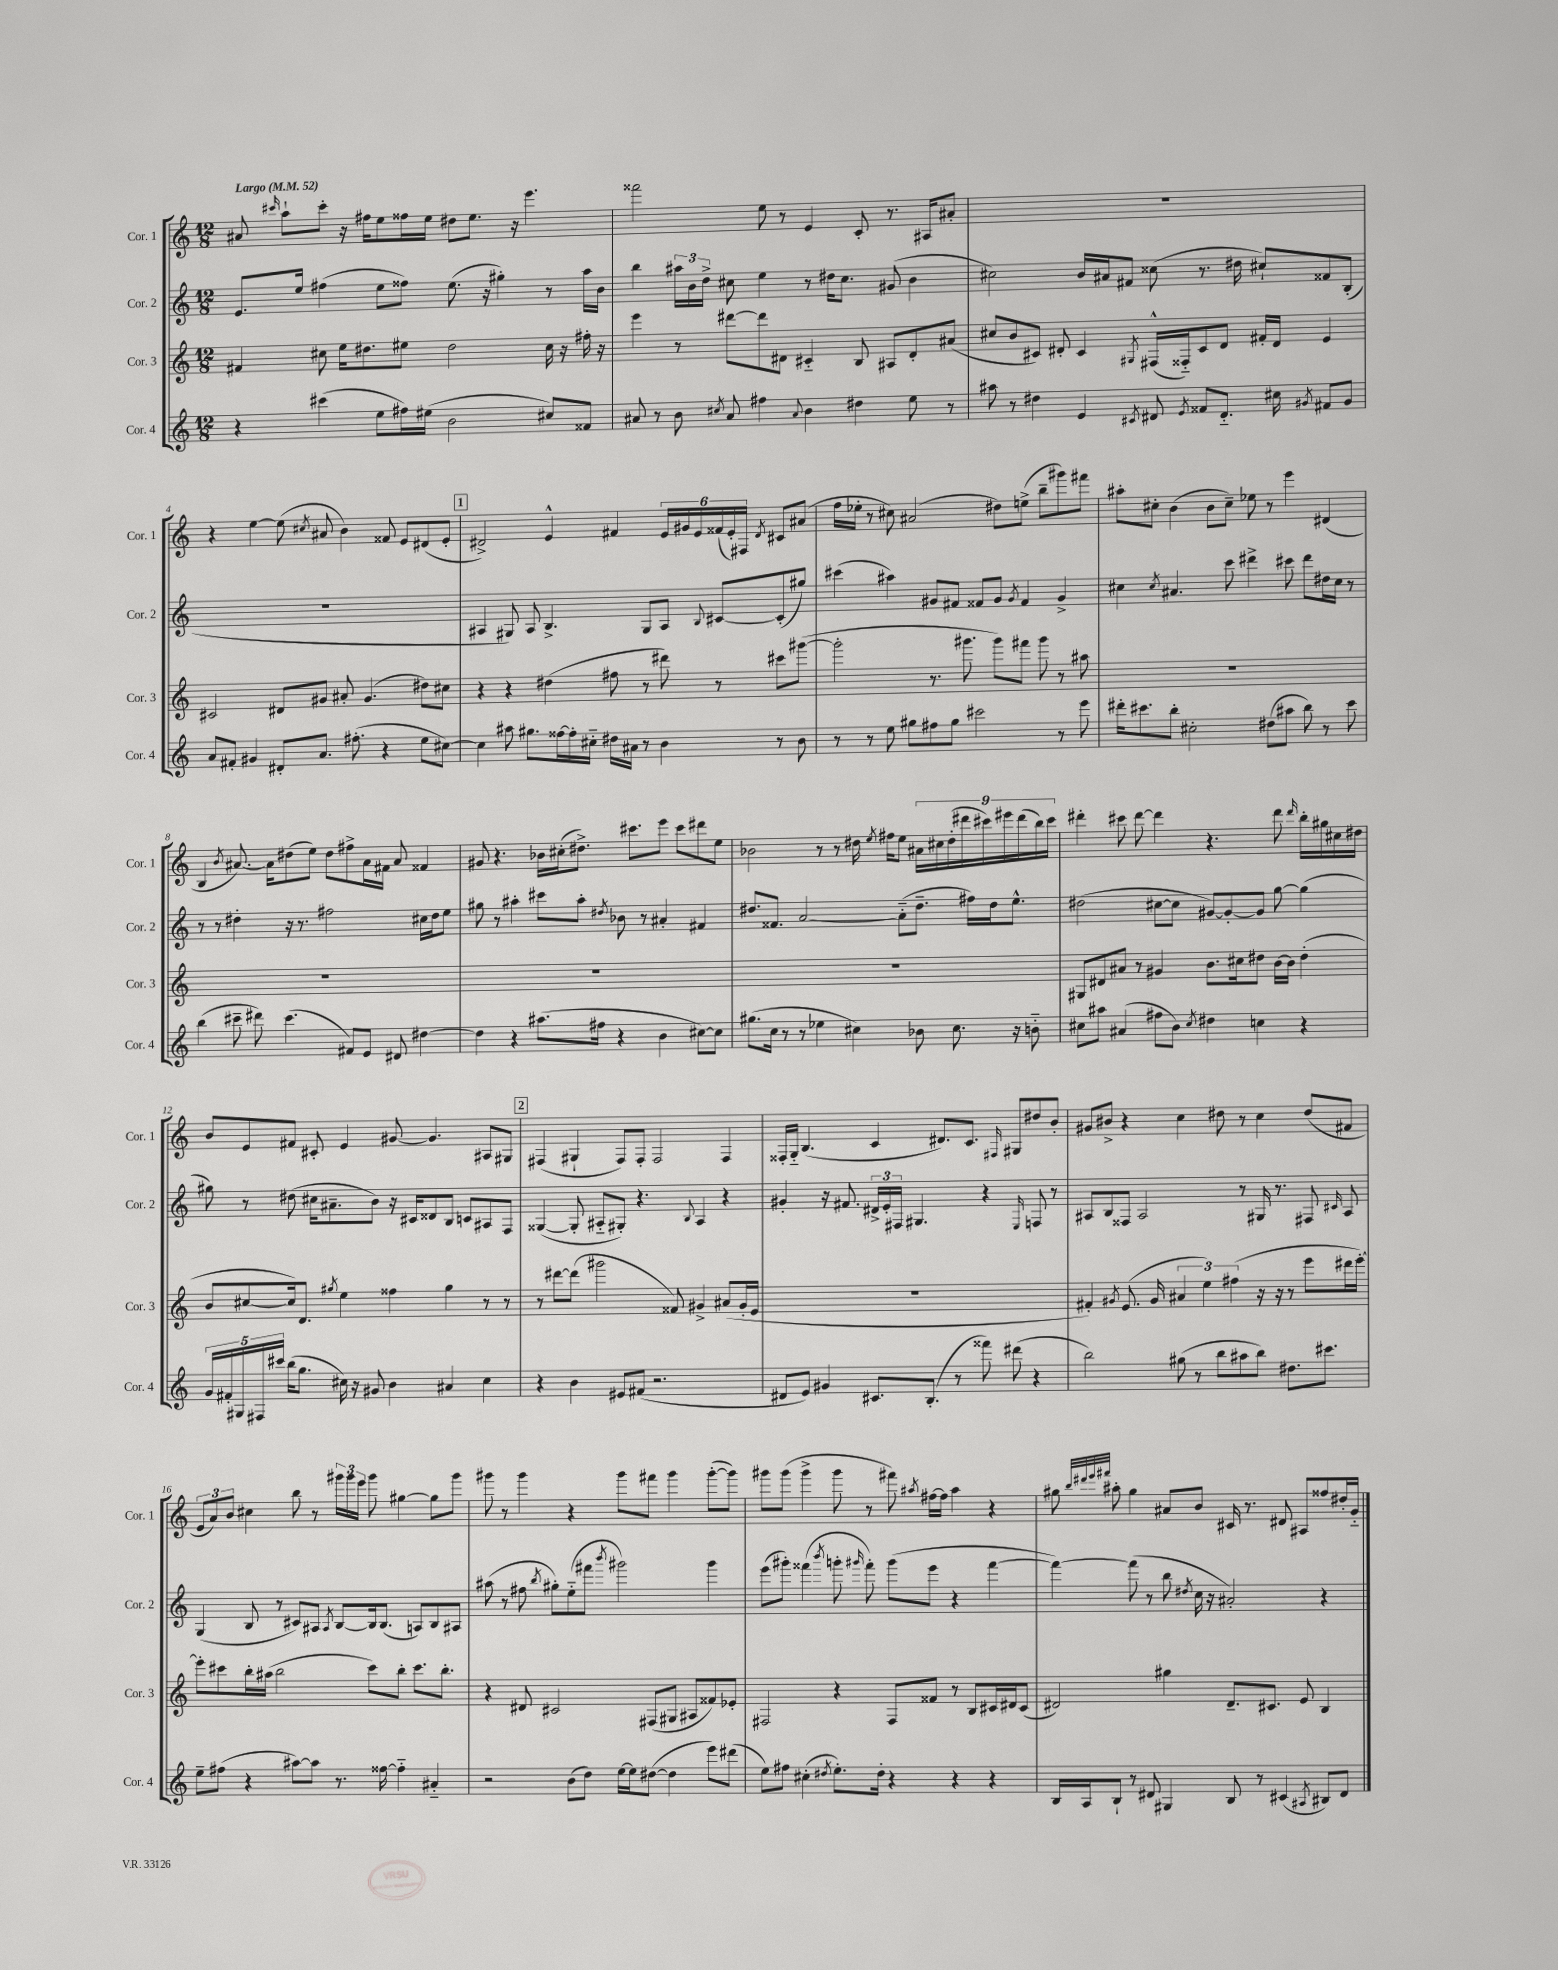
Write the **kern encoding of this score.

**kern	**kern	**kern	**kern
*part4	*part3	*part2	*part1
*staff4	*staff3	*staff2	*staff1
*I"Cor. 4	*I"Cor. 3	*I"Cor. 2	*I"Cor. 1
*I'Cor. 4	*I'Cor. 3	*I'Cor. 2	*I'Cor. 1
*clefG2	*clefG2	*clefG2	*clefG2
*k[]	*k[]	*k[]	*k[]
*M12/8	*M12/8	*M12/8	*M12/8
*MM52	*MM52	*MM52	*MM52
=1	=1	=1	=1
!	!	!	!LO:TX:a:B:t=Largo
4r	4f#X/	8.e/L	8a#X/
.	.	.	16qqccc#X/
.	.	.	8aa`\L
.	.	16ee/Jk	.
(4ccc#X\	8cc#X\	(4ff#X\	8ccc#'\J
.	16ee\KL	.	16r
.	8.dd#X\	.	16ff#X\KL
8ee\L	.	8ee\L	8ee\
16ff#X\L)	8ee#X\J	8ff##X\J)	16ff##X\L
(16ee#X\JJ	.	.	16ee\JJ
2b\	2dd#\	(8.ee\	8dd#X\L
.	.	.	8.ee\J
.	.	16r	.
.	.	4gg#X'\)	.
.	.	.	16r
.	.	.	4.eee\
8cc#X/L)	16cc#\	8r	.
.	16r	.	.
8f##X/J	16ff#X'\	16aa\LL	.
.	16r	16b\JJ	.
=2	=2	=2	=2
8a#X/	4eee\	4bb\	2fff##X\
8r	.	.	.
8b\	8r	24aa#X\LL	.
.	.	24b\	.
.	.	24dd^\JJ	.
8qcc#X/	.	.	.
8a#/	[8ddd#X\L	8cc#X\	.
4ff#X\	8ddd#\]	4ee\	8ee\
.	8d#X\J	.	8r
8qqa#/	.	.	.
4b\	4c#X/	8r	4e/
.	.	16dd#X\KL	.
.	.	8.cc#\J	.
4dd#X\	8B/	.	8c'/
.	8A#X/L	(8g#X/	8.r
8ee\	8d#'/	4b\	.
.	.	.	16A#X/KL
8r	(8a#X/J	.	8a#X'/J
=3	=3	=3	=3
8aa#X\	8cc#X/L	2cc#X\)	1.r
8r	8b/	.	.
4dd#X\	8c#X/J)	.	.
.	8d#X'/	.	.
4e/	4c#/	16b/LL	.
.	.	16a#X/J	.
.	.	8f#X/J	.
8qc#X/	8qG#X/	.	.
8d#X/	(16F#X^^/LL	(8cc##X\	.
.	16F##X/J)	.	.
8qe/	.	.	.
8f##X/L	8c#/	8.r	.
8.d#/J	8d#/J	.	.
.	.	16dd#X\	.
.	16f#X'/LL	8cc#X`/L)	.
16cc#X\	16d#/JJ	.	.
8qg#X/	.	.	.
8f#X/L	4e/	8f##X/	.
8g#/J	.	(8B'/J	.
!!LO:LB:g=z
=4	=4	=4	=4
8a/L	2c#X/	1.r	4r
8f#X'/J	.	.	.
4g#X/	.	.	[4ee\
8d#X'/L	8d#X/L	.	(8ee\]
.	.	.	8qcc#X/
8.a/J	8g#X/J	.	8a#X/
.	8a#X'/	.	4b\)
(8.ff#X'\	.	.	.
.	(4.g#/	.	.
4r	.	.	8f##X/
.	.	.	8e/L
8ee\L	8dd#X\L)	.	(8d#X/
[8cc#X\J)	8cc#X\J	.	8e'/J
!!LO:REH:place=s1:t=1
=5	=5	=5	=5
4cc#\]	4r	4A#X/	2d#X^/)
8aa#X\	4r	8G#X/)	.
8.gg#X\L	.	8A#/	.
.	(4dd#X\	4.B^/	4e^^/
[16ff##X\L	.	.	.
16ff##'\]	.	.	.
16cc#X\JJ	.	.	.
16dd#X\LL	8ff#X\	.	4f#X/
16a#X\JJ	.	.	.
8r	8r	8G#/L	.
4b\	8ddd#X\)	8A#/J	24e/LL
.	.	.	24g#X/
.	.	.	24e/
.	.	8qqB/	.
.	8r	[8c#X/L	(24f##X/
.	.	.	24e'/)
.	.	.	24F#X/JJ
.	.	.	8qd#/
8r	8ccc#X\L	(8c#'/]	8c#X/L
8b\	([8ggg#X\J	8gg#X/J)	(8a#X/J
=6	=6	=6	=6
8r	2ggg#'\]	(4ccc#X\	16ff\LL
.	.	.	16ee-X'\JJ
8r	.	.	8r
8ee\	.	4aa#X\)	8cc#X\)
8gg#X\L	.	.	(2a#X/
8ff#X\	8.r	8g#X/L	.
8gg#\J	.	8f#X/J	.
.	8.ggg#X\	.	.
2ccc#X\	.	8f##X/L	.
.	8ggg#\L)	8g#/J	8dd#X\L)
.	.	8qg#/	.
.	8fff#X\J	4f##/	(8een^\J
.	8ggg#\	.	8bb~\L
8r	8r	4g#^/	8ggg#X\)
8eee\	8aa#X\	.	8fff#X\J
=7	=7	=7	=7
16ddd#X'\KL	1.r	4cc#X\	8aa#X'\L
8.ccc#X\	.	.	.
.	.	.	8cc#X'\J
.	.	8qcc#/	.
8bb'\J	.	4.a#X/	(4b\
2cc#X'\	.	.	.
.	.	.	8b\L
.	.	8ccc\	8cc#~\J)
.	.	4ddd#X^\	8ee-X\
(8dd#X\L	.	.	8r
8aa#X\J	.	8ccc#X\	4eee\
8bb\)	.	8ddd#\L	.
8r	.	16dd#X\L	(4d#X/
.	.	16cc#\JJ	.
8ccc#\	.	8r	.
!!LO:LB:g=z
=8	=8	=8	=8
(4bb\	1.r	8r	4B/
.	.	8r	.
.	.	.	8qb/
8ccc#X~\	.	4dd#X'\	[8.a#X/)
8ddd#X\)	.	.	.
.	.	.	16a#\KL]
(4.ccc#\	.	16r	(8dd#X\
.	.	8.r	.
.	.	.	8ee\J)
.	.	2ff#X\	8dd#\L
8f#X/L)	.	.	8ff#X^\
8e/J	.	.	16a#\L
.	.	.	16f#X\JJ
8d#X/	.	.	8a#/
[4dd#X\	.	16cc#X\LL	4f##X/
.	.	16dd#\J	.
.	.	8ee\J	.
=9	=9	=9	=9
4dd#\]	1.r	8gg#X\	8g#X/
.	.	8r	4.r
4r	.	4aa#X'\	.
(8.aa#X\L	.	8ccc#X\L	16b-X\LL
.	.	.	(16cc#X'\J
.	.	8aa#'\J	8.dd#X^\J)
16ff#X\Jk	.	.	.
.	.	8qdd#X/	.
4r	.	8b-X\	.
.	.	.	8.ccc#X\L
.	.	8r	.
4b\	.	4a#X'/	8eee\J
.	.	.	8ccc#\L
[8cc#X\L)	.	4f#X/	8ddd#X\
8cc#\J]	.	.	8ee\J
=10	=10	=10	=10
(8.gg#X\L	1.r	8.dd#X/L	2b-X\
16cc\Jk	.	8.f##X/J	.
8r	.	.	.
8r	.	[2a/	.
4ee-X\	.	.	8r
.	.	.	8r
4cc#X\)	.	.	16dd#X\
.	.	.	8qee/
.	.	.	16ff#X\KL
.	.	(8a\L]	8ee\J
8b-X\	.	8.dd#~\J	18a#X\LL
.	.	.	18cc#X\
.	.	.	(18dd#'\
8.cc#\	.	.	.
.	.	.	18ddd#X\
.	.	16ff#X\LL)	.
.	.	.	18ccc#X\)
.	.	16dd#\J	.
.	.	.	18eee#X\
16r	.	8.ee^^\J	.
.	.	.	(18ddd#\
8bn\	.	.	.
.	.	.	18bb\)
.	.	.	18ccc#\JJ
=11	=11	=11	=11
8cc#X\L	8G#X/L	(2dd#X\	4ddd#X'\
8aa#X\J	8d#X/	.	.
(4a#X/	8a#X/J	.	8ccc#X\
.	8r	.	[8ddd#\
8ff#X\L	4g#X/	[8cc#X\L	4ddd#\]
8b\J)	.	8cc#\J]	.
8qcc#/	.	.	.
4dd#X\	8.b\L	[8g#X/L)	4.r
.	.	8g#'/_	.
.	16cc#X\k	.	.
4ccn\	8dd#X\J	8g#/J]	.
.	[16b\LL	[8gg\	8ddd#\
.	16b\JJ]	.	.
.	.	.	16qqddd#/
4r	(4dd#'\	(4gg\]	16bb'\LL
.	.	.	16gg#X\
.	.	.	16cc#X\
.	.	.	16dd#X\JJ
!!LO:LB:g=z
=12	=12	=12	=12
20g/LL	8b/L	8gg#X\)	8b/L
20f#X'/	.	.	.
20G#X/	.	.	.
.	[8cc#X/	8r	8e/
20F#X/	.	.	.
20ccc#X/JJ	.	.	.
(16bb\KL	16cc#/k])	(8dd#X\	8f#X/J
8.gg\J	8.d/J	.	.
.	.	16cc#X\KL	8c#X'/
.	.	8.a#X~\	.
.	8qgg#X/	.	.
16cc#X\)	4ee\	.	4e/
16r	.	.	.
8g#X/	.	8b\J)	.
4b\	4ff##X\	16r	[8g#X/
.	.	16c#X/KL	.
.	.	8d##X/	4.g#/]
4a#X/	4gg#\	8B/J	.
.	.	8cn/L	.
4cc#\	8r	8A#X/	8A#X/L
.	8r	8F/J	8G#X/J
!!LO:REH:place=s1:t=2
=13	=13	=13	=13
4r	8r	([4G##X/	(4F#X/
.	[8ddd#X\L	.	.
4b\	(8ddd#\J]	8G##'/]	4G#X`/
.	2ggg#X\	8A#X/L	.
8e#X/L	.	8G#X'/J)	8F#/L)
(8f#X/J	.	4.r	8F#'/J
2.r	.	.	2F#/
.	8f##X/)	.	.
.	.	8qqB/	.
.	4g#X^/	4A#/	.
.	(8a#X/L	4r	4F#/
.	16g#'/L	.	.
.	16e/JJ	.	.
=14	=14	=14	=14
8d#X/L	1.r	4g#X'/	16F##X'/LL
.	.	.	16G/JJ
8e/J)	.	.	(4.B/
4g#X/	.	16r	.
.	.	8.f#X/	.
8.c#X/L	.	24d#X^/LL	4c/
.	.	24e'/	.
.	.	24F#X/JJ	.
.	.	4.G#X/	.
(8.B'/J	.	.	.
.	.	.	8.d#X/L)
8r	.	.	.
.	.	.	8.c/J
8fff##X\)	.	4r	.
.	.	.	16qqF#X/
(8ddd#X\	.	.	8G#X/L
.	.	16qqE/	.
4r	.	8Fn/	8dd#X/
.	.	8r	8b'/J
=15	=15	=15	=15
2bb\)	4f#X'/)	8A#X/L	8g#X/L
.	.	8B/	8b#X^/J
.	8qg#X/	.	.
.	(8.e/	8F##X/J	4r
.	.	2A#/	.
.	16g#/	.	.
(8gg#X\	6a#X/	.	4cc\
8r	.	.	.
.	6ee\)	.	.
8bb\L	.	.	8dd#X\
.	(6ff#X\	.	.
8aa#X\	.	8r	8r
8bb\J)	16r	16G#X/	4cc\
.	16r	8.r	.
8.dd#X\L	8r	.	.
.	8eee\L	8F#X/	(8dd#/L
8.ccc#X\J	.	.	.
.	.	16qqc#X/	.
.	16ddd#X\L	8A#/	8f#X/J
.	[16eee'\JJ)	.	.
!!LO:LB:g=z
=16	=16	=16	=16
8ee~\L	8eee'\L]	(4G/	12e/L
.	.	.	12a/)
(8ff#X\J	8ccc#X\	.	.
.	.	.	12b/J
4r	16bb'\L	8B/	4cc#X\
.	(16aa#X\JJ	.	.
.	2bb\	8r	.
[8aa#X\L)	.	8c#X/L)	8bb\
8aa#\J]	.	8A#X/J	8r
.	.	8qA#/	.
8.r	.	[8B/L	24ggg#X\LL
.	.	.	24ggg#\
.	.	.	24eee\JJ
.	8ccc#\L)	16B/k]	8ggg#\
[16ff##X\	.	(8.B/J	.
4ff##\]	8bb'\J	.	[4gg#X\
.	8.ccc#\L	8An/L)	.
4a#X/	.	8B/	8gg#\L]
.	8.bb'\J	.	.
.	.	8A#X/J	8ggg#\J
=17	=17	=17	=17
2r	4r	(8aa#X\	8ggg#X\
.	.	8r	8r
.	8d#X/	8ff#X\	4ggg#\
.	.	8qbb/	.
.	2c#X/	8gg#X'\L)	.
(8b\L	.	(8ee\	4r
8dd\J)	.	8fff#X\J	.
.	.	8qbbb/	.
[16ee\LL	.	2ggg#X\)	8ggg#\L
16ee\J]	.	.	.
([8dd#X\J	(8F#X/L	.	8fff#X\J
4dd#\]	8G#X/J	.	4ggg#\
.	8A#X/L	.	.
8eee\L)	8f##X/)	4ggg#\	([8ggg#'\L
(8ddd#X\J	8e-X'/J	.	8ggg#\J])
=18	=18	=18	=18
8ee\L)	2F#X/	(8eee\L	8ggg#X\L
8ff#X\J	.	8ggg#X'\J)	(8ggg#\J
(4cc#X'\	.	(4fff##X\	4ggg#^\
8qdd#X/	.	8qbbb/	.
8.ee'\L)	4r	8gggn'\	8ggg#\
.	.	16qqggg#X/	.
.	.	8fff##'\)	8r
16dd#'\Jk	.	.	.
4r	8F#/L	(8ggg#\L	8fff#X\)
.	.	.	8qaa#X/
.	8f##X/J	8eee\J	[16ff#X\LL
.	.	.	16ff#\JJ]
4r	8r	4r	4aa#\
.	8B/L	.	.
4r	16c#X/L	[4fff##\	4r
.	16d#X/J	.	.
.	(8c#/J	.	.
=19	=19	=19	=19
16B/LL	2d#X/)	4fff##\_)	8gg#X\
16A/J	.	.	.
.	.	.	32qqbb/LLL
.	.	.	32qqddd#X/
.	.	.	32qqeee/
.	.	.	32qqfff#X/JJJ
8B`/J	.	.	8aa#X'\
8r	.	(8fff##\]	4gg#\
8d#X/	.	8r	.
4G#X/	4gg#X\	8bb\	8a#X/L
.	.	8qdd#X/	.
.	.	16cc\	8b/J
.	.	16r	.
8B/	8.d#~/L	2a#X'/)	16c#X/
.	.	.	8.r
8r	.	.	.
.	8.c#X/J	.	.
(4c#X/	.	.	8d#X/
.	8e/	.	8A#X/L
8qA#X/	.	.	.
8B#X/L)	4B/	4r	8ff##X/
8d#/J	.	.	16dd#X'/L
.	.	.	16g/JJ
==	==	==	==
*-	*-	*-	*-
